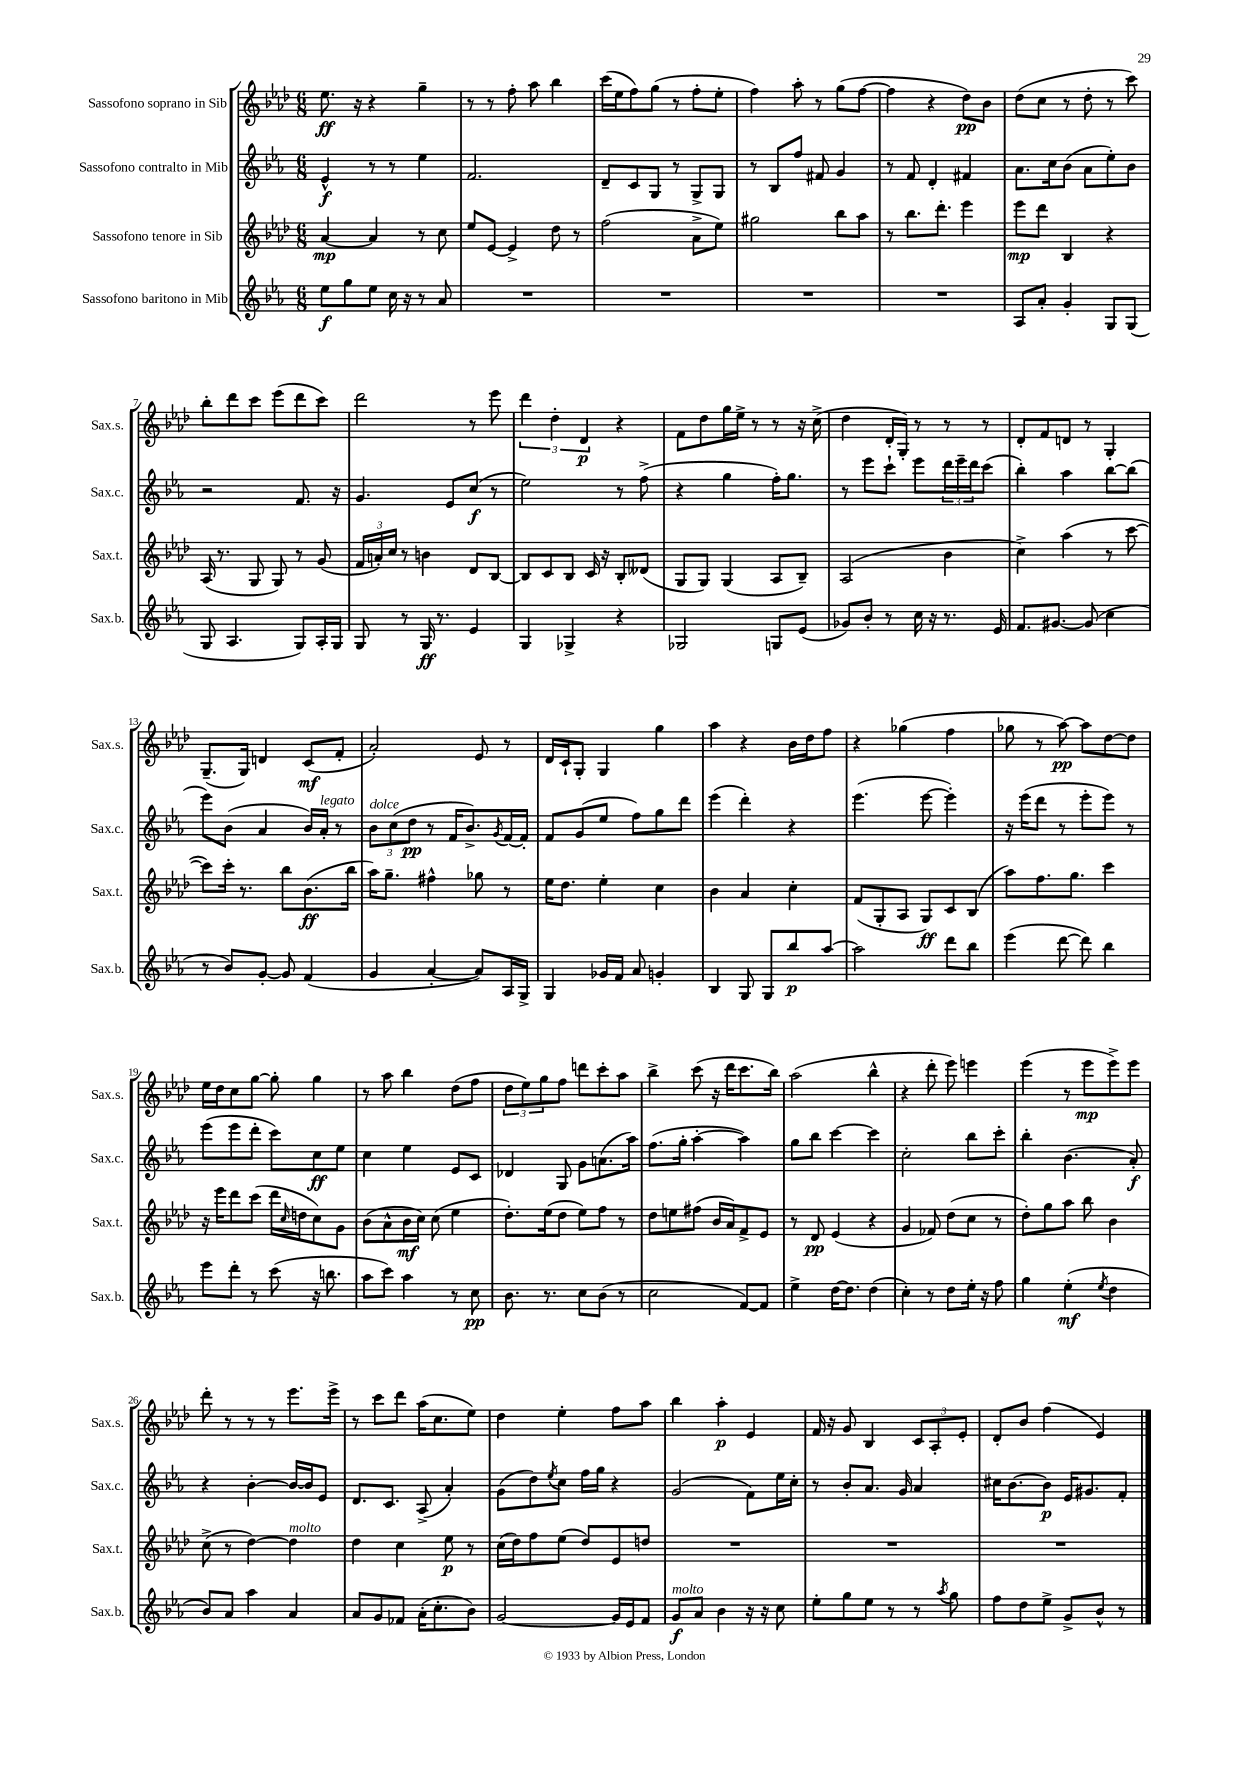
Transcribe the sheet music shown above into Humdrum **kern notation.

**kern	**kern	**kern	**kern
*staff4	*staff3	*staff2	*staff1
*clefG2	*clefG2	*clefG2	*clefG2
*k[b-e-a-]	*k[b-e-a-d-]	*k[b-e-a-]	*k[b-e-a-d-]
*M6/8	*M6/8	*M6/8	*M6/8
8ee-	[4a-	4e-^^	8.ee-
8gg	.	.	.
.	.	.	16r
8ee-	4a-]	8r	4r
16cc	.	8r	.
16r	.	.	.
8r	8r	4ee-	4gg~
8a-	8cc	.	.
=	=	=	=
2.r	8ee-	2.f	8r
.	[8e-	.	8r
.	4e-^]	.	8ff'
.	.	.	8aa-
.	8dd-	.	4bb-
.	8r	.	.
=	=	=	=
2.r	(2ff	8d~	(16ccc
.	.	.	16ee-
.	.	8c	8ff)
.	.	8G	(8gg
.	.	8r	8r
.	8a-^	8G^	8ff'
.	8ee-)	8G	8ee-'
=	=	=	=
2.r	2gg#	8r	4ff)
.	.	8B-	.
.	.	8ff	8aa-'
.	.	8f#	8r
.	8bb-	4g	(8gg
.	8aa-	.	[8ff
=	=	=	=
2.r	8r	8r	4ff]
.	8.bb-	8f	.
.	.	4d'	4r
.	8.ddd-'	.	.
.	4eee-	4f#	8dd-)
.	.	.	8b-
=	=	=	=
8A-	8eee-	8.a-	(8dd-
8a-'	8ddd-	.	8cc
.	.	16cc	.
4g'	4B-	(8b-	8r
.	.	8a-	8dd-'
8G	4r	8ee-')	8r
(8G	.	8b-	8ccc)
=	=	=	=
8G	(16A-	2r	8bb-'
.	8.r	.	.
4.A-	.	.	8ddd-
.	8G	.	8ccc
.	8G)	.	(8eee-
8G)	8r	8.f	8ddd-
16A-'	(8g	.	8ccc)
16G	.	16r	.
=	=	=	=
8G	24f	4.g	2ddd-
.	24a')	.	.
.	24cc	.	.
8r	8r	.	.
16G	4b	.	.
8.r	.	.	.
.	.	8e-	.
4e-	8d-	(8cc	8r
.	[8B-	8r	8eee-
=	=	=	=
4G	8B-]	2ee-)	6ddd-
.	8c	.	.
.	.	.	6dd-'
4G-^	8B-	.	.
.	.	.	6d-
.	16c	.	.
.	16r	.	.
4r	8B-'	8r	4r
.	(8d--	(8ff^	.
=	=	=	=
2G-	8G	4r	8f
.	8G)	.	8dd-
.	(4G	4gg	16gg
.	.	.	16ee-^
.	.	.	8r
8G	8A-	16ff')	8r
.	.	8.gg	.
(8e-	8B-~)	.	16r
.	.	.	(16cc^
=	=	=	=
8g-)	(2A-	8r	4dd-
8b-'	.	8eee-	.
8r	.	8ccc`	16d-'
.	.	.	16G')
16cc	.	8eee-	8r
16r	.	.	.
8.r	4b-	24ddd	8r
.	.	24eee-~	.
.	.	24ddd	.
.	.	(8ccc	8r
16e-	.	.	.
=	=	=	=
8.f	4cc^)	4bb-')	8d-'
.	.	.	8f
[8.g#	.	.	.
.	(4aa-	4aa-	8d
(8g#]	.	.	8r
4cc	8r	[8bb-	4G'
.	[8ccc	(8bb-]	.
=	=	=	=
8r	8ccc])	8eee-)	(8.G~
8b-)	16ccc'	(8b-	.
.	8.r	.	16G)
[8g'	.	4a-	4d
8g]	8bb-	.	.
(4f	(8.b-	16b-)	(8c
.	.	16a-'	.
.	.	8r	8f'
.	16bb-	.	.
=	=	=	=
4g	16aa-)	12b-	2a-')
.	8.gg~	.	.
.	.	(12cc	.
.	.	12dd	.
[4a-'	4ff#^^	8r	.
.	.	16f	.
.	.	8.b-^)	.
8a-])	8gg-	.	8e-
.	.	8qg	.
16A-	8r	[16f	8r
16G^	.	16f']	.
=	=	=	=
4G	16ee-	8f	16d-
.	8.dd-	.	16c`
.	.	(8g	8G'
16g-	4ee-'	8ee-	4G
16f	.	.	.
8a-	.	8ff)	.
4g'	4cc	8gg	4gg
.	.	8ddd	.
=	=	=	=
4B-	4b-	(4eee-	4aa-
8G	4a-	4ddd')	4r
8G	.	.	.
8bb-	4cc'	4r	16b-
.	.	.	16dd-
[8aa-	.	.	8ff
=	=	=	=
2aa-]	(8f	(4.eee-	4r
.	8G'	.	.
.	8A-	.	(4gg-
.	8G)	[8eee-	.
8ddd	8c	4eee-'])	4ff
8bb-	(8B-	.	.
=	=	=	=
(4eee-	8aa-)	16r	8gg-
.	.	(16eee-	.
.	8.ff	8ddd	8r
[8ddd	.	8r	[8aa-)
.	8.gg	.	.
8ddd])	.	8eee-'	8aa-]
4bb-	4ccc	8eee-)	[8dd-
.	.	8r	8dd-]
=	=	=	=
8eee-	16r	(8eee-	16ee-
.	16eee-	.	16dd-
8ddd'	8ddd-	8eee-	8cc
8r	(8ccc	8ddd'	[8gg
(8ccc	16ddd-	8ccc)	8gg']
.	16qqcc	.	.
.	16dd	.	.
16r	8cc)	8cc	4gg
8.bb	.	.	.
.	8g	8ee-	.
=	=	=	=
8aa-	(8b-	4cc	8r
8ccc)	8a-^^	.	8aa-
4aa-	16b-	4ee-	4bb-
.	16cc)	.	.
.	(8cc	.	.
8r	4ee-	8e-	(8dd-
8cc	.	8c	8ff
=	=	=	=
8.b-	8.dd-')	4d-	12dd-
.	.	.	12ee-)
.	.	.	12gg
8.r	(16ee-	.	.
.	8dd-	8G	8ff
8cc	8ee-)	8g	8ddd
(8b-	8ff	(8.a	8ccc'
8r	8r	.	8aa-
.	.	16aa-)	.
=	=	=	=
2cc	8dd-	(8.ff	4bb-^
.	8ee	.	.
.	.	16gg'	.
.	(8ff#	[4aa-'	(8ccc
.	16b-	.	16r
.	16a-)	.	16ddd-
[8f)	8f^	4aa-])	8.ccc
8f]	8e-	.	.
.	.	.	16bb-)
=	=	=	=
4ee-^	8r	8gg	(2aa-
.	8d-	8bb-	.
[16dd	(4e-	[4ccc	.
8.dd]	.	.	.
(4dd	4r	4ccc]	4bb-^^
=	=	=	=
4cc')	4g	2cc'	4r
8r	8f-)	.	8ddd-'
8dd	(8dd-	.	8eee-)
16ee-'	8cc	8bb-	4eee
16r	.	.	.
8ff	8r	8ccc'	.
=	=	=	=
4gg	8dd-')	4bb-'	(4eee-
.	8gg	.	.
(4ee-'	8aa-	(4.b-	8r
.	8bb-	.	8eee-
8qee-	.	.	.
4dd	4b-	.	8eee-^)
.	.	8a-')	8eee-
=	=	=	=
8b-)	(8cc^	4r	8ddd-'
8a-	8r	.	8r
4aa-	[4dd-)	[4b-'	8r
.	.	.	8r
4a-	4dd-]	16b-_	8.eee-
.	.	16b-]	.
.	.	8e-	.
.	.	.	16eee-^
=	=	=	=
8a-	4dd-	8.d	8r
8g	.	.	8ccc
.	.	8.c	.
8f-	4cc	.	8ddd-
(16a-'	.	(8A-^	(16aa-
8.cc'	.	.	8.cc
.	8ee-	4a-')	.
8b-)	8r	.	8ee-)
=	=	=	=
[2g	(16cc	(8g	4dd-
.	16dd-)	.	.
.	8ff	8dd)	.
.	.	8qee-	.
.	(8ee-	8cc	4ee-'
.	8dd-)	16ff	.
.	.	16gg	.
16g]	8e-	4r	8ff
16e-	.	.	.
8f	8dd	.	8aa-
=	=	=	=
8g	2.r	(2g	4bb-
8a-	.	.	.
4b-	.	.	4aa-'
16r	.	8f)	4e-
16r	.	.	.
8cc	.	16ee-	.
.	.	16cc'	.
=	=	=	=
8ee-'	2.r	8r	16f
.	.	.	16r
8gg	.	8b-'	8g
8ee-	.	8.a-	4B-
8r	.	.	.
.	.	16g	.
8r	.	4a-	12c
.	.	.	12A-'
8qaa-	.	.	.
8gg	.	.	.
.	.	.	12e-'
=	=	=	=
8ff	2.r	16cc#	8d-'
.	.	[8.b-	.
8dd	.	.	8b-
8ee-^	.	8b-]	(4ff
8g^	.	16e-	.
.	.	8.g#	.
8b-^^	.	.	4e-)
8r	.	8f'	.
==	==	==	==
*-	*-	*-	*-
